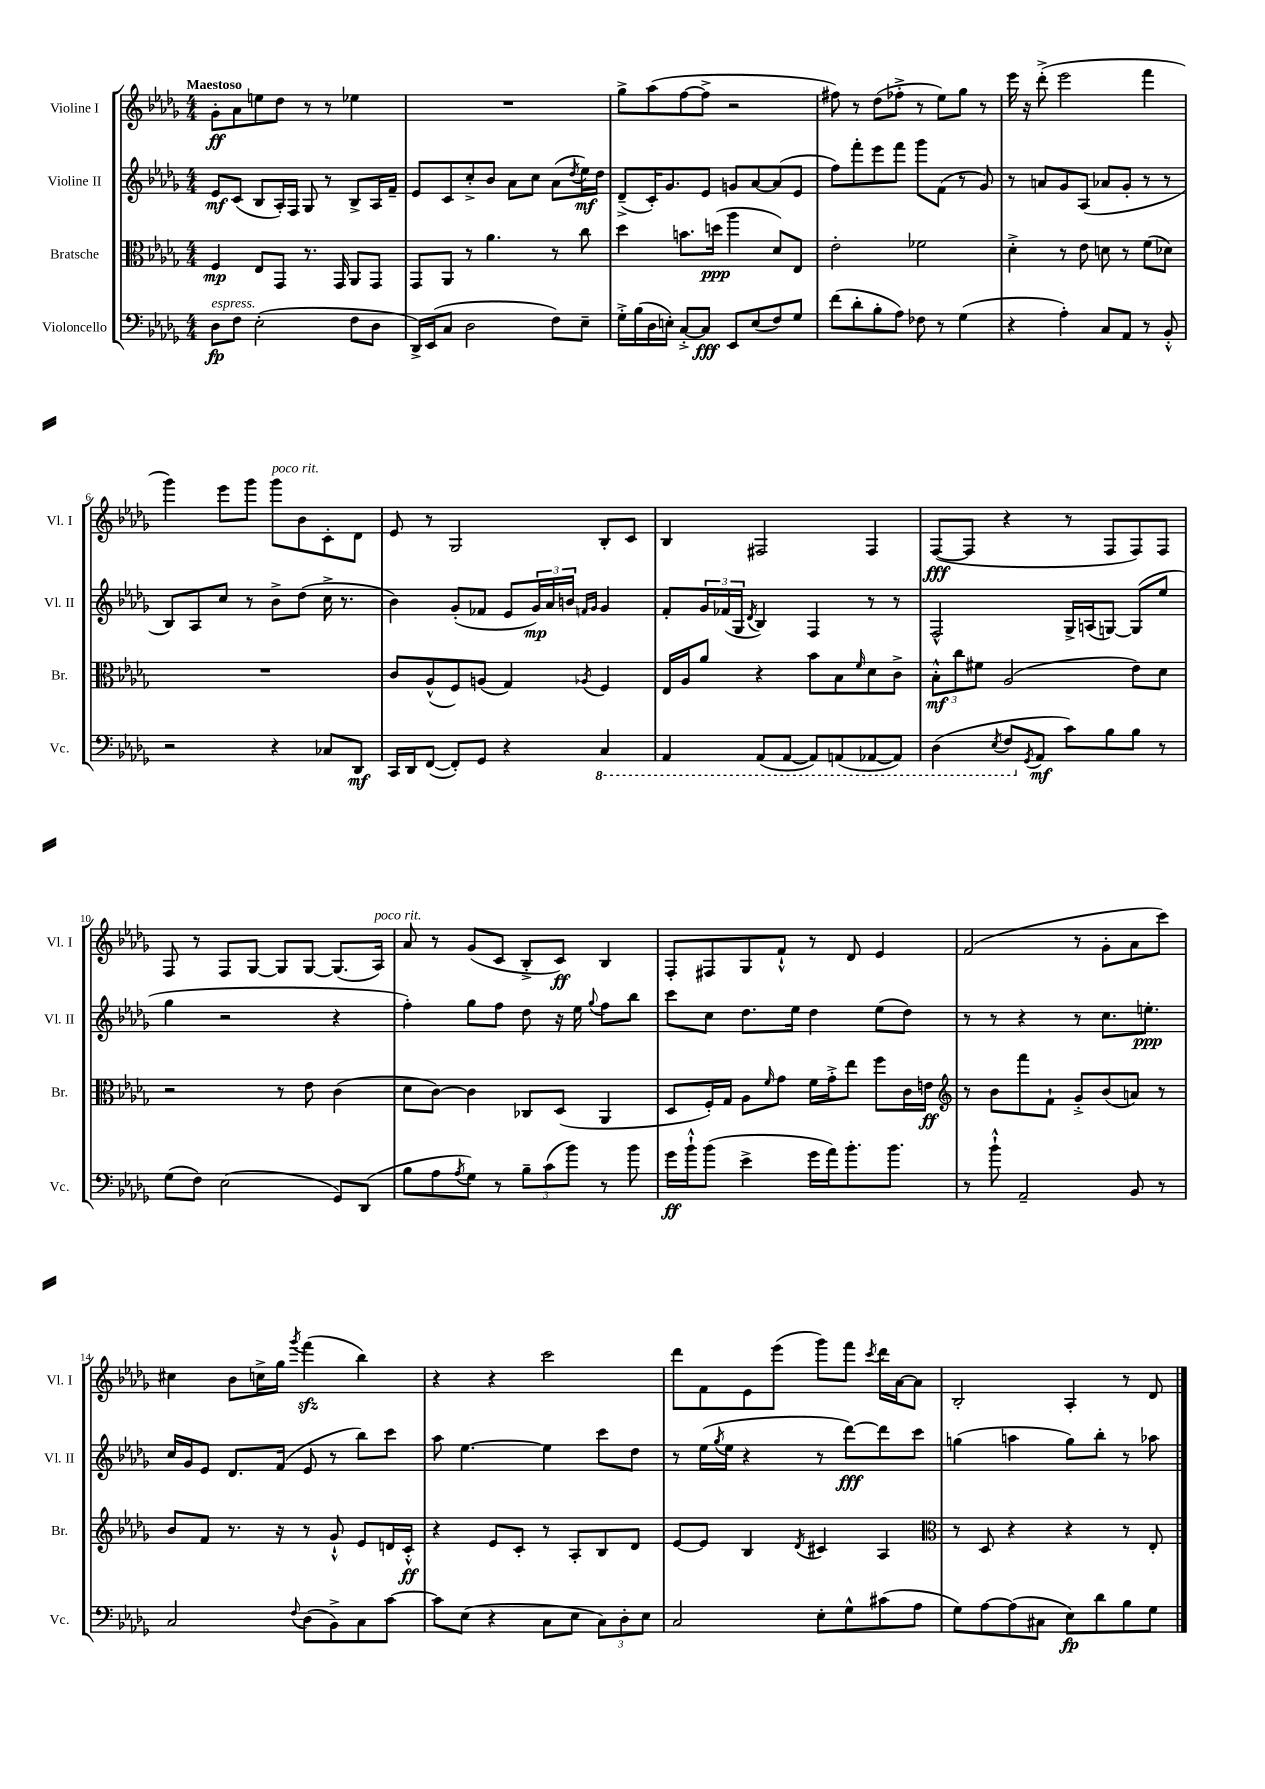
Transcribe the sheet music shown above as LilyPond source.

<<
\new StaffGroup <<
\new Staff = "s0" \with { instrumentName = "Violine I" shortInstrumentName = "Vl. I" } {
    \clef treble \key des \major \numericTimeSignature \time 4/4 \tempo "Maestoso"
    ges'8-.\ff aes'8 e''8 des''8 r8 r8 ees''4 |
    R1 |
    ges''8-> aes''8( f''8~ f''8-> r2 |
    fis''8) r8 des''8( fes''8-.-> r8 ees''8) ges''8 r8 |
    ees'''16 r16 des'''8-.->( ees'''2 f'''4 |
    ges'''4) ees'''8 ges'''8 ges'''8^\markup { \italic "poco rit." } bes'8 c'8-. des'8 |
    ees'8 r8 ges2 bes8-. c'8 |
    bes4 fis2 fis4 |
    f8~\fff( f8 r4 r8 f8 f8) f8 |
    f8 r8 f8 ges8~ ges8 ges8~ ges8.( aes16^\markup { \italic "poco rit." }) |
    aes'8 r8 ges'8( c'8 bes8-.-> c'8\ff) bes4 |
    f8-. fis8 ges8 f'8-!-^ r8 des'8 ees'4 |
    f'2( r8 ges'8-. aes'8 c'''8) |
    cis''4 bes'8 c''16-> ges''16 \acciaccatura { ges'''8 } f'''4\sfz( bes''4) |
    r4 r4 c'''2 |
    des'''8 f'8 ees'8 ees'''8( ges'''8) f'''8 \acciaccatura { c'''8 } des'''16 aes'16~ aes'8 |
    bes2-. aes4-. r8 des'8 \bar "|." |
}
\new Staff = "s1" \with { instrumentName = "Violine II" shortInstrumentName = "Vl. II" } {
    \clef treble \key des \major \numericTimeSignature \time 4/4
    ees'8\mf c'8( bes8 aes16-.) f16 ges8 r8 bes8-> aes16 f'16-- |
    ees'8 c'8 c''8-.-> bes'8 aes'8 c''8 aes'8( \acciaccatura { des''8 } ees''16\mf) des''16 |
    des'8--->( c'16-.) ges'8. ees'8 g'8 aes'8~ aes'8( ees'8 |
    f''8) f'''8-. ees'''8 f'''8 ges'''8 f'8( r8 ges'8) |
    r8 a'8 ges'8 aes8( aes'8 ges'8-. r8 r8 |
    bes8) aes8 c''8 r8 bes'8-> des''8( c''16-> r8. |
    bes'4) ges'8-.( fes'8 ees'8 \tuplet 3/2 { ges'16\mp) aes'16 b'16 } \grace { f'16 ges'16 } ges'4 |
    f'8-. \tuplet 3/2 { ges'16 fes'16( ges16 } \acciaccatura { des'8 } bes4) f4 r8 r8 |
    f2-^ ges16-> a16( g8~) g8( ees''8 |
    ges''4 r2 r4 |
    f''4-.) ges''8 f''8 des''8 r16 ees''16 \appoggiatura { ges''8 } f''8 bes''8 |
    c'''8 c''8 des''8. ees''16 des''4 ees''8( des''8) |
    r8 r8 r4 r8 c''8. e''8.-.\ppp |
    c''16 ges'16 ees'8 des'8. f'16( ees'8 r8 bes''8) c'''8 |
    aes''8 ees''4.~ ees''4 c'''8 des''8 |
    r8 ees''16( \acciaccatura { ges''8 } ees''16 r4 r8 des'''8~\fff) des'''8 c'''8 |
    g''4( a''4 g''8) bes''8-. r8 aes''8 \bar "|." |
}
\new Staff = "s2" \with { instrumentName = "Bratsche" shortInstrumentName = "Br." } {
    \clef alto \key des \major \numericTimeSignature \time 4/4
    f4\mp ees8 ges,8 r8. ges,16 aes,8 ges,8 |
    ges,8 aes,8 r8 aes'4. r8 c''8 |
    des''4 b'8. d''16\ppp( aes''4 des'8) ees8 |
    ees'2-. fes'2 |
    des'4-.-> r8 ees'8 d'8 r8 f'8( des'8) |
    R1 |
    c'8 aes8-^( f8) a8( ges4) \acciaccatura { aes8 } f4 |
    ees16 aes16 aes'8 r4 bes'8 bes8 \grace { f'16 } des'8 c'8-> |
    \tuplet 3/2 { bes8-.-^\mf c''8 fis'8 } aes2( ees'8) des'8 |
    r2 r8 ees'8 c'4( |
    des'8 c'8~) c'4 ces8 des8( aes,4 |
    des8 f16-.) ges16 aes8 \grace { f'16 } ges'8 f'16 ges'16-.-> ees''8 f''8 c'16 e'16\ff |
    \clef treble r8 bes'8 f'''8 f'8-! ges'8-.-> bes'8( a'8) r8 |
    bes'8 f'8 r8. r16 r8 ges'8-!-^ ees'8 d'16 c'16-.-^\ff |
    r4 ees'8 c'8-. r8 aes8-. bes8 des'8 |
    ees'8~ ees'8 bes4 \acciaccatura { des'8 } cis'4 aes4 |
    \clef alto r8 des8 r4 r4 r8 ees8-. \bar "|." |
}
\new Staff = "s3" \with { instrumentName = "Violoncello" shortInstrumentName = "Vc." } {
    \clef bass \key des \major \numericTimeSignature \time 4/4
    des8\fp^\markup { \italic "espress." } f8 ees2-.( f8 des8 |
    des,16->) ees,16( c8 des2 f8) ees8-- |
    ges16-.-> bes16( des16 e16-.) c8~-.-> c8\fff ees,8 e8( f8) ges8 |
    f'8( des'8-. bes8-. aes8) fes8 r8 ges4( |
    r4 aes4-.) c8 aes,8 r8 bes,8-.-^ |
    r2 r4 ces8 des,8\mf |
    c,16 des,16 f,8~( f,8-.) ges,8 r4 \ottava #-1 c,4 |
    aes,,4 aes,,8( aes,,8~ aes,,8) a,,8( aes,,8~ aes,,8) |
    des,4( \acciaccatura { ees,8 } f,8 \ottava #0 \acciaccatura { ges,8 } aes,8\mf c'8) bes8 bes8 r8 |
    ges8( f8) ees2( ges,8) des,8( |
    bes8 aes8 \acciaccatura { aes8 } ges8) r8 \tuplet 3/2 { bes8-- c'8( bes'8) } r8 bes'8 |
    ges'16\ff bes'16-!-^ bes'8( ees'4-> ges'16 aes'16) bes'8.-. bes'8. |
    r8 bes'8-!-^ aes,2-- bes,8 r8 |
    c2 \appoggiatura { f8 } des8( bes,8->) c8 c'8~ |
    c'8 ees8( r4 c8 ees8 \tuplet 3/2 { c8) des8-. ees8 } |
    c2 ees8-. ges8-^ cis'8( aes8 |
    ges8) aes8~ aes8( cis8 ees8\fp) des'8 bes8 ges8 \bar "|." |
}
>>
>>
